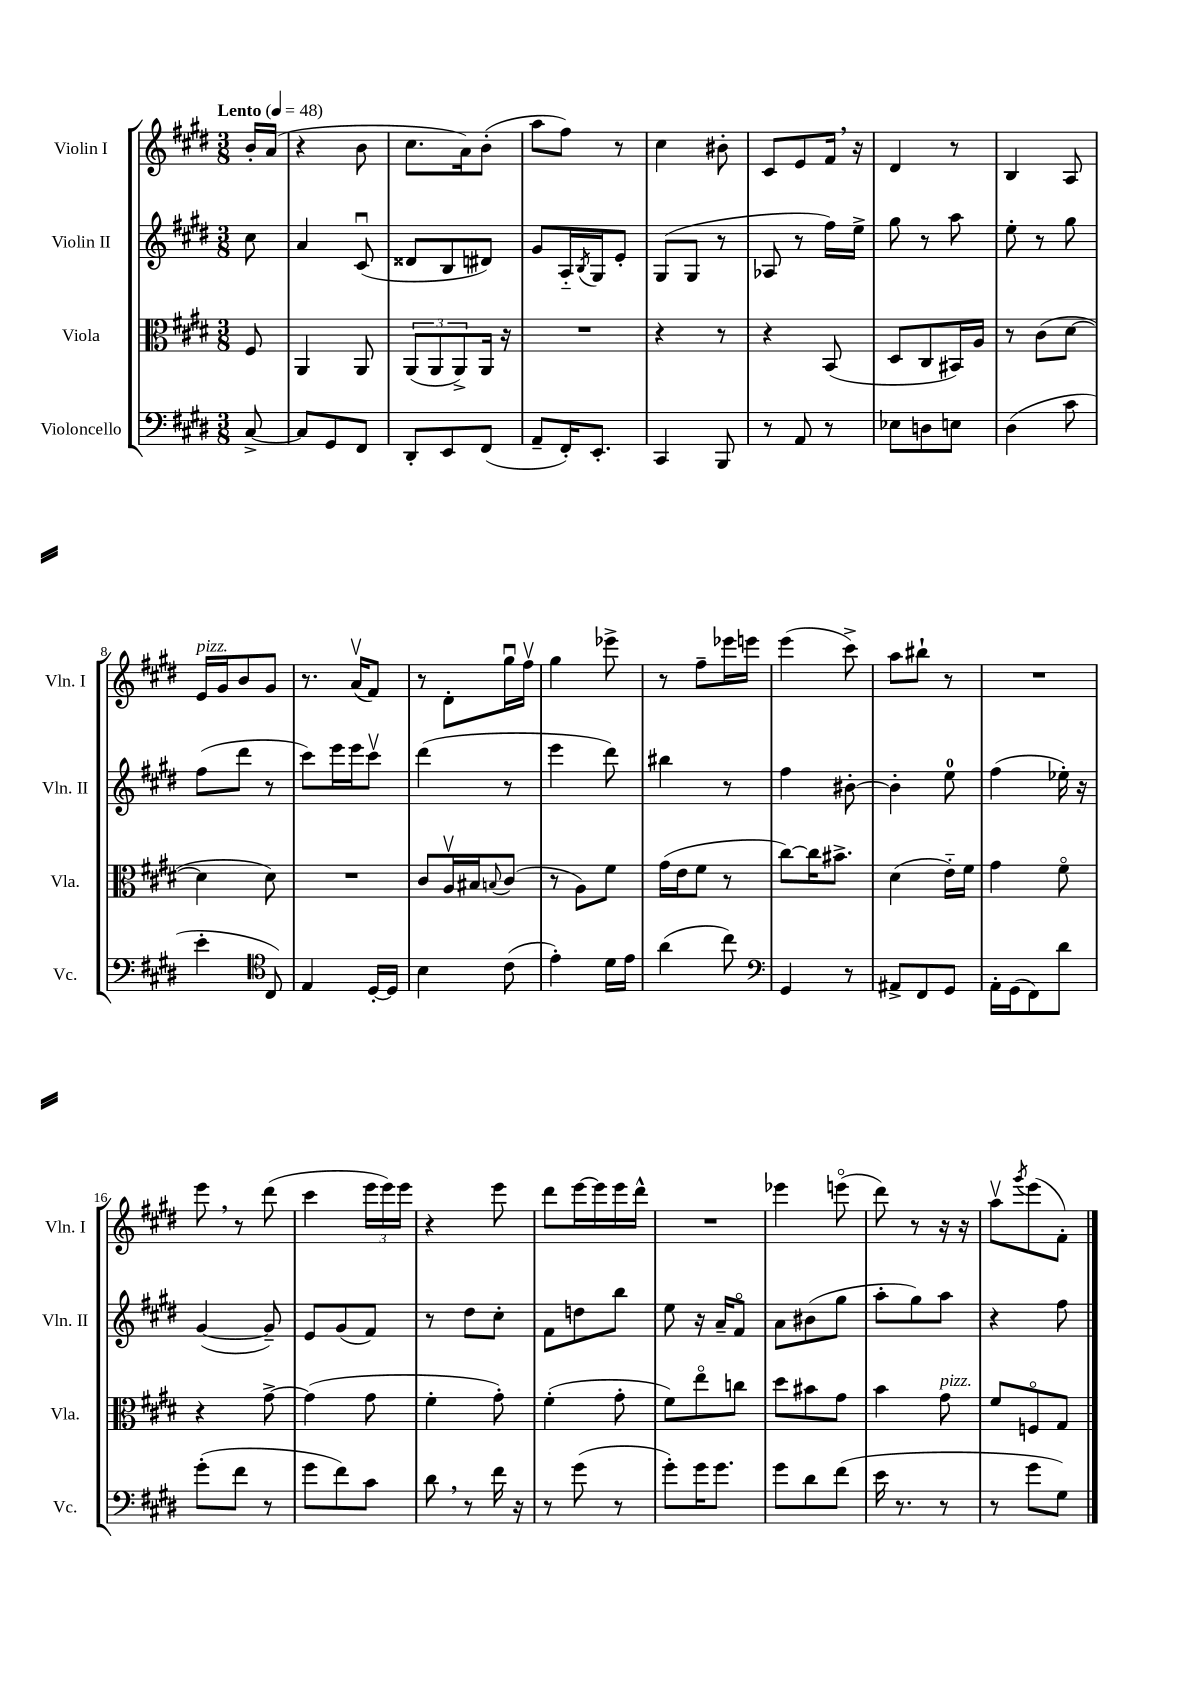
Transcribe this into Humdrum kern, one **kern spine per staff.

**kern	**kern	**kern	**kern
*staff4	*staff3	*staff2	*staff1
*clefF4	*clefC3	*clefG2	*clefG2
*k[f#c#g#d#]	*k[f#c#g#d#]	*k[f#c#g#d#]	*k[f#c#g#d#]
*M3/8	*M3/8	*M3/8	*M3/8
*MM48	*MM48	*MM48	*MM48
[8C#^	8F#	8cc#	16b'
.	.	.	(16a
=	=	=	=
8C#]	4AA	4a	4r
8GG#	.	.	.
8FF#	8AA	(8c#u	8b
=	=	=	=
8DD#'	(12AA	8d##	8.cc#
.	12AA	.	.
8EE	.	8B	.
.	12AA^)	.	.
.	.	.	16a)
(8FF#	16AA	8d#)	(8b'
.	16r	.	.
=	=	=	=
8AA~	4.r	8g#	8aa
16FF#')	.	16A'~	8ff#)
.	.	8qB	.
8.EE'	.	16G#	.
.	.	8e'	8r
=	=	=	=
4CC#	4r	(8G#	4cc#
.	.	8G#	.
8BBB	8r	8r	8b#'
=	=	=	=
8r	4r	8A-	8c#
8AA	.	8r	8e
8r	(8BB	16ff#)	16f#
.	.	16ee^	16r
=	=	=	=
8E-	8D#	8gg#	4d#
8D	8C#	8r	.
8E	16BB#)	8aa	8r
.	16A	.	.
=	=	=	=
(4D#	8r	8ee'	4B
.	(8c#	8r	.
8c#	[8d#	8gg#	8A
=	=	=	=
4e'	4d#]	(8ff#	16e
.	.	.	16g#
.	.	8ddd#	8b
*clefC4	*	*	*
8C#)	8d#)	8r	8g#
=	=	=	=
4E	4.r	8ccc#)	8.r
.	.	16eee	.
.	.	16eee	(16av
[16D#'	.	8ccc#v	8f#)
16D#]	.	.	.
=	=	=	=
4B	8c#	(4ddd#	8r
.	16Av	.	8d#'
.	16B#	.	.
.	8qqB	.	.
(8c#	(8c#	8r	16gg#u
.	.	.	16ff#v
=	=	=	=
4e')	8r	4eee	4gg#
.	8A)	.	.
16d#	8f#	8ddd#)	8eee-^
16e	.	.	.
=	=	=	=
(4a	(16g#	4bb#	8r
.	16e	.	.
.	8f#	.	8ff#~
8cc#)	8r	8r	16eee-
.	.	.	16eee
=	=	=	=
*clefF4	*	*	*
4GG#	[8cc#)	4ff#	(4eee
.	16cc#]	.	.
.	8.b#^	.	.
8r	.	[8b#'	8ccc#^)
=	=	=	=
8AA#^	(4d#	4b#']	8aa
8FF#	.	.	8bb#`
8GG#	16e'~)	8ee	8r
.	16f#	.	.
=	=	=	=
16AA'	4g#	(4ff#	4.r
(16GG#	.	.	.
8FF#)	.	.	.
8d#	8f#o	16ee-')	.
.	.	16r	.
=	=	=	=
(8g#'	4r	([4g#	8eee
8f#	.	.	8r
8r	[8g#^	8g#~])	(8ddd#
=	=	=	=
8g#	(4g#]	8e	4ccc#
8f#)	.	(8g#	.
8c#	8g#	8f#)	24eee
.	.	.	24eee)
.	.	.	24eee
=	=	=	=
8d#	4f#'	8r	4r
8r	.	8dd#	.
16f#	8g#')	8cc#'	8eee
16r	.	.	.
=	=	=	=
8r	(4f#'	8f#	8ddd#
(8g#	.	8dd	[16eee
.	.	.	16eee]
8r	8g#'	8bb	16eee
.	.	.	16ddd#^^
=	=	=	=
8g#')	8f#)	8ee	4.r
16g#	8eeo	16r	.
8.g#	.	16a~	.
.	8cc	8f#o	.
=	=	=	=
8g#	8dd#	8a	4eee-
8d#	8b#	(8b#	.
(8f#	8g#	8gg#	(8eeeo
=	=	=	=
16e	4b	8aa'	8ddd#)
8.r	.	.	.
.	.	8gg#)	8r
8r	8g#	8aa	16r
.	.	.	16r
=	=	=	=
8r	8f#	4r	8aav
.	.	.	8qggg#
8g#	8Fo	.	(8eee
8G#)	8G#	8ff#	8f#')
==	==	==	==
*-	*-	*-	*-
